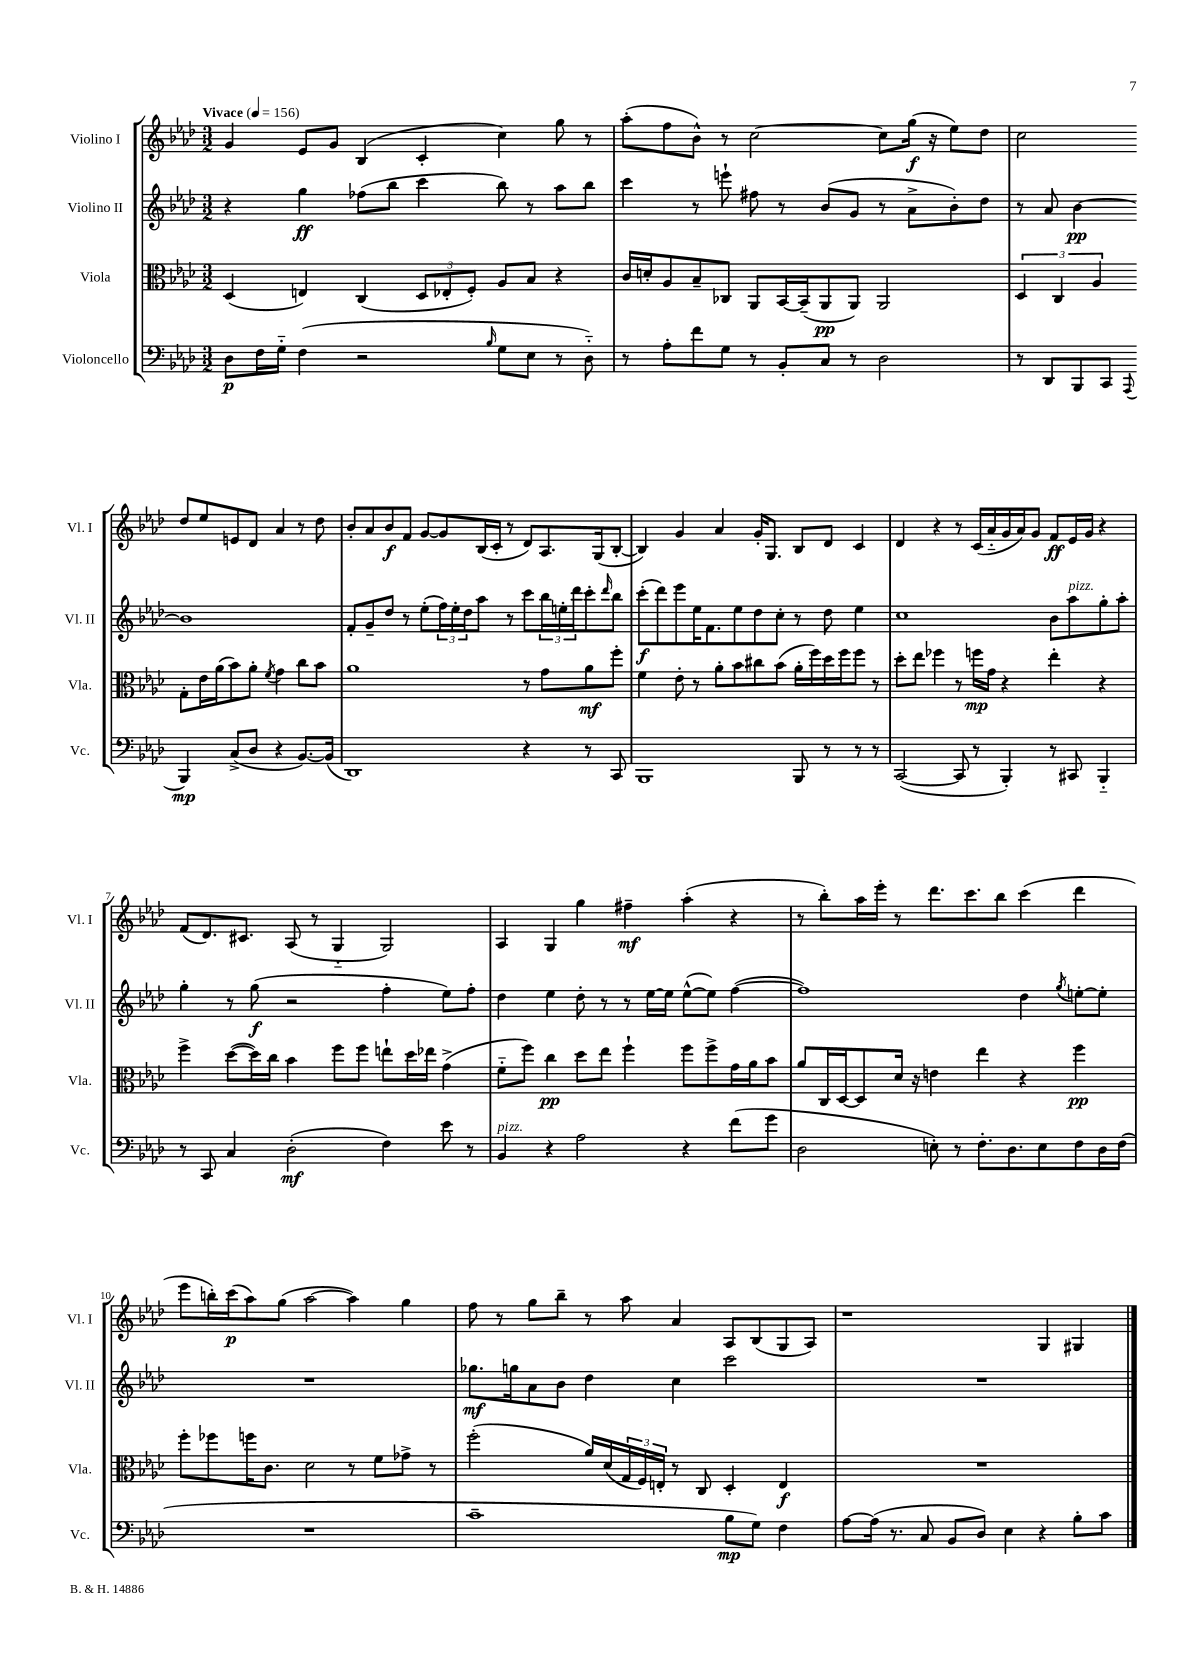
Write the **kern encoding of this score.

**kern	**kern	**kern	**kern
*staff4	*staff3	*staff2	*staff1
*clefF4	*clefC3	*clefG2	*clefG2
*k[b-e-a-d-]	*k[b-e-a-d-]	*k[b-e-a-d-]	*k[b-e-a-d-]
*M3/2	*M3/2	*M3/2	*M3/2
*MM156	*MM156	*MM156	*MM156
8D-	(4D-	4r	4g
16F	.	.	.
16G'~	.	.	.
(4F	4E)	4gg	8e-
.	.	.	8g
2r	(4C	(8ff-	(4B-
.	.	8bb-	.
.	12D-	4ccc	4c'
.	12E-'	.	.
.	12F')	.	.
16qqB-	.	.	.
8G	8A-	8bb-)	4cc)
8E-	8B-	8r	.
8r	4r	8aa-	8gg
8D-'~)	.	8bb-	8r
=	=	=	=
8r	16c	4ccc	(8aa-'
.	16d'	.	.
8A-'	8A-	.	8ff
8f	8B-~	8r	8b-^^)
8G	8C-	8eee`	8r
8r	8AA-	8ff#	[2cc
8BB-'	[16BB-	8r	.
.	(16BB-~]	.	.
8C	8AA-	(8b-	.
8r	8AA-)	8g	.
2D-	2AA-	8r	8cc]
.	.	8a-^	(16gg
.	.	.	16r
.	.	8b-')	8ee-)
.	.	8dd-	8dd-
=	=	=	=
8r	6D-	8r	2cc
8DD-	.	8a-	.
.	6C	.	.
8BBB-	.	[4b-	.
.	6A-	.	.
8CC	.	.	.
8qqAAA-	.	.	.
4BBB-	8G'	1b-]	8dd-
.	16e-	.	8ee-
.	(16a-	.	.
(8C^	8b-)	.	8e
8D-	8a-'	.	8d-
.	8qf	.	.
4r	4g	.	4a-
[8.BB-)	8cc	.	8r
.	8b-	.	8dd-
(16BB-]	.	.	.
=	=	=	=
1DD-)	1a-	8f'	8b-'
.	.	8g~	8a-
.	.	8dd-	8b-
.	.	8r	8f
.	.	(8ee-'	[8g
.	.	24ff)	8g]
.	.	24ee-'	.
.	.	24dd-	.
.	.	8aa-	(16B-
.	.	.	16c'
.	.	8r	8r
4r	8r	8ccc	8d-)
.	8g	24bb-	8.A-
.	.	24ee'	.
.	.	24ddd-	.
8r	8a-	8ccc'	.
.	.	.	(16G
.	.	16qqddd-	.
8CC	8ff'	8bb-	[8B-'
=	=	=	=
1BBB-	4f	(8ccc'	4B-])
.	.	8ddd-)	.
.	8e-'	8eee-	4g
.	8r	16ee-	.
.	.	8.f	.
.	8a-'	.	4a-
.	8b-	8ee-	.
.	8cc#	8dd-	16g'
.	.	.	8.G
.	(8b-	8cc'	.
8BBB-	16a-'	8r	8B-
.	16ff)	.	.
8r	16dd-	8dd-	8d-
.	16ff	.	.
8r	8ff	4ee-	4c
8r	8r	.	.
=	=	=	=
([2CC	8dd-'	1cc	4d-
.	8ee-	.	.
.	4ff-	.	4r
8CC]	8r	.	8r
8r	16ff	.	(16c
.	16g	.	16a-'~
4BBB-')	4r	.	16g
.	.	.	16a-)
.	.	.	8g
8r	4ee-'	8b-	8f
8CC#	.	8aa-	16e-
.	.	.	16g
4BBB-'~	4r	8gg'	4r
.	.	8aa-'	.
=	=	=	=
8r	4ff^	4gg'	(8f
8CC	.	.	8.d-)
4C	([8dd-	8r	.
.	.	.	8.c#
.	16dd-])	(8gg	.
.	16cc	.	.
(2D-'	4b-	2r	(8A-
.	.	.	8r
.	8ff	.	4G'~
.	8ff	.	.
4F)	8ee`	4ff'	2G)
.	16dd-	.	.
.	16ee-	.	.
8e-	(4g^	8ee-)	.
8r	.	8ff'	.
=	=	=	=
4BB-	8f'~	4dd-	4A-
.	8ff)	.	.
4r	4cc	4ee-	4G
2A-	8dd-	8dd-'	4gg
.	8ee-	8r	.
.	4ff`	8r	4ff#~
.	.	[16ee-	.
.	.	16ee-]	.
4r	8ff	([8ee-^^	(4aa-'
.	8ff^	8ee-])	.
(8f	16g	([4ff	4r
.	16a-	.	.
8g	8b-	.	.
=	=	=	=
2D-	8a-	1ff])	8r
.	16C	.	8bb-')
.	[16D-	.	.
.	8D-]	.	16aa-
.	.	.	16eee-'
.	16d-	.	8r
.	16r	.	.
8E')	4e	.	8.ddd-
8r	.	.	.
.	.	.	8.ccc
8.F'	4ee-	.	.
.	.	.	8bb-
8.D-	.	.	.
.	4r	4dd-	(4ccc
8E	.	.	.
.	.	8qgg	.
8F	4ff	[8ee'	4ddd-
16D-	.	8ee']	.
(16F	.	.	.
=	=	=	=
1.r	8ff'	1.r	8eee-
.	8ff-	.	16bb')
.	.	.	(16ccc
.	16ff	.	8aa-)
.	8.c	.	.
.	.	.	(8gg
.	2d-	.	[2aa-
.	8r	.	4aa-])
.	8f	.	.
.	8g-^	.	4gg
.	8r	.	.
=	=	=	=
1c~	(2ff'	8.gg-	8ff
.	.	.	8r
.	.	16gg	.
.	.	8a-	8gg
.	.	8b-	8bb-~
.	16a-)	4dd-	8r
.	(16d-	.	.
.	24G	.	8aa-
.	24F)	.	.
.	24E'	.	.
.	8r	4cc	4a-
.	8C	.	.
8B-	4D-'	2ccc	8A-
8G)	.	.	(8B-
4F	4E	.	8G
.	.	.	8A-)
=	=	=	=
[8A-	1.r	1.r	1r
(16A-]	.	.	.
8.r	.	.	.
8C	.	.	.
8BB-	.	.	.
8D-)	.	.	.
4E-	.	.	.
4r	.	.	4G
8B-'	.	.	4G#
8c	.	.	.
==	==	==	==
*-	*-	*-	*-
